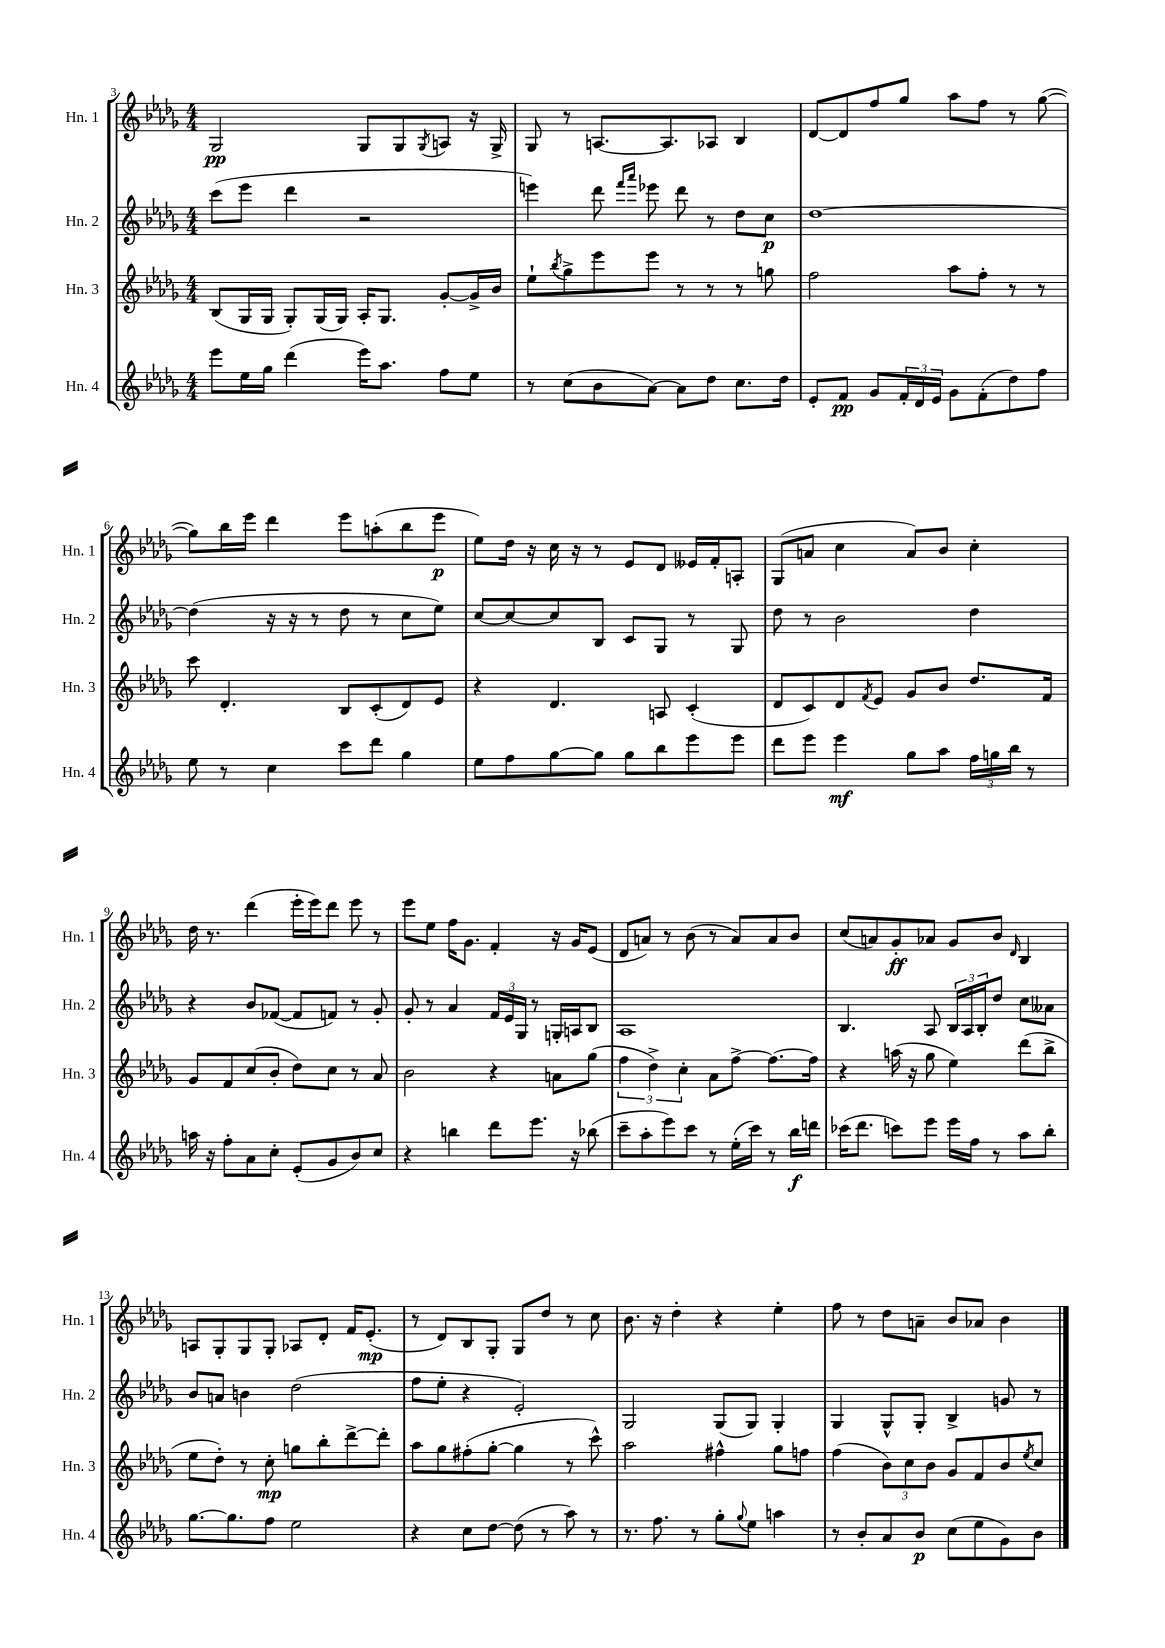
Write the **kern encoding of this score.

**kern	**kern	**kern	**kern
*staff4	*staff3	*staff2	*staff1
*clefG2	*clefG2	*clefG2	*clefG2
*k[b-e-a-d-g-]	*k[b-e-a-d-g-]	*k[b-e-a-d-g-]	*k[b-e-a-d-g-]
*M4/4	*M4/4	*M4/4	*M4/4
8eee-	(8B-	(8ccc	2G-
16ee-	16G-	8eee-	.
16gg-	16G-	.	.
(4ddd-	8G-')	4ddd-	.
.	(16G-	.	.
.	16G-)	.	.
16eee-)	16A-'	2r	8G-
8.aa-	8.G-	.	.
.	.	.	8G-
.	.	.	8qG-
8ff	[8g-'	.	8A
8ee-	16g-^]	.	16r
.	16b-	.	16G-^
=	=	=	=
8r	8ee-`	4eee)	8G-
.	8qbb-	.	.
(8cc	8gg-^	.	8r
8b-	8eee-	8ddd-	[8.A
.	.	16qqfff	.
.	.	16qqaaa-	.
[8a-)	8eee-	8eee-	.
.	.	.	8.A]
8a-]	8r	8ddd-	.
8dd-	8r	8r	8A-
8.cc	8r	8dd-	4B-
.	8gg	8cc	.
16dd-	.	.	.
=	=	=	=
8e-'	2ff	[1dd-	[8d-
8f	.	.	8d-]
8g-	.	.	8ff
24f'	.	.	8gg-
24d-	.	.	.
24e-	.	.	.
8g-	8aa-	.	8aa-
(8f'	8ff'	.	8ff
8dd-)	8r	.	8r
8ff	8r	.	([8gg-
=	=	=	=
8ee-	8ccc	(4dd-]	8gg-])
8r	4.d-'	.	16bb-
.	.	.	16eee-
4cc	.	16r	4ddd-
.	.	16r	.
.	.	8r	.
8ccc	8B-	8dd-	8eee-
8ddd-	(8c'	8r	(8aa'
4gg-	8d-)	8cc	8bb-
.	8e-	8ee-)	8eee-
=	=	=	=
8ee-	4r	[8cc	8ee-)
8ff	.	8cc_	16dd-
.	.	.	16r
[8gg-	4.d-	8cc]	16cc
.	.	.	16r
8gg-]	.	8B-	8r
8gg-	.	8c	8e-
8bb-	8A	8G-	8d-
8eee-	(4c'	8r	16e--
.	.	.	16f'
8eee-	.	8G-	8A'
=	=	=	=
8ddd-	8d-	8dd-	(8G-
8eee-	8c)	8r	8a
4eee-	8d-	2b-	4cc
.	8qf	.	.
.	8e-	.	.
8gg-	8g-	.	8a)
8aa-	8b-	.	8b-
24ff	8.dd-	4dd-	4cc'
24gg	.	.	.
24bb-	.	.	.
8r	.	.	.
.	16f	.	.
=	=	=	=
16aa	8g-	4r	16dd-
16r	.	.	8.r
8ff'	8f	.	.
8a-	(8cc	8b-	(4ddd-
8cc'	8b-'	([8f-	.
(8e-'	8dd-)	8f-]	16eee-'
.	.	.	16eee-)
8g-	8cc	8f)	8ddd-
8b-)	8r	8r	8eee-
8cc	8a-	8g-'	8r
=	=	=	=
4r	2b-	8g-'	8eee-
.	.	8r	8ee-
4bb	.	4a-	16ff
.	.	.	8.g-
8ddd-	4r	24f	4f'
.	.	24e-	.
.	.	24G-	.
8.eee-	.	8r	.
.	8a	16G'	16r
16r	.	16A	16g-
(8bb-	(8gg-	8B-	(8e-
=	=	=	=
8ccc~	6ff	1A-	8d-
8aa-'	.	.	8a)
.	6dd-^)	.	.
8eee-)	.	.	8r
.	6cc'	.	.
8ccc	.	.	(8b-
8r	8a-	.	8r
(16ee-'	[8ff^	.	8a)
16ccc)	.	.	.
8r	8.ff_	.	8a
16bb-	.	.	8b-
16ddd	16ff]	.	.
=	=	=	=
(16ccc-	4r	4.B-	(8cc
8.ddd-	.	.	.
.	.	.	8a)
8ccc)	(16aa	.	8g-'
.	16r	.	.
8eee-	8gg-	8A-	8a-
16eee-	4ee-)	24B-	8g-
.	.	24A-	.
16ff	.	.	.
.	.	24B-'	.
8r	.	8dd-	8b-
.	.	.	16qqd-
8aa-	(8ddd-	8cc	4B-
8bb-'	8bb-^	8a--	.
=	=	=	=
[8.gg-	8ee-	8b-	8A
.	8dd-')	8a	8G-'
8.gg-]	.	.	.
.	8r	4b	8G-
8ff	8cc'	.	8G-'
2ee-	8gg	(2dd-	8A-
.	8bb-'	.	8d-'
.	[8ddd-^	.	16f
.	.	.	(8.e-'
.	8ddd-']	.	.
=	=	=	=
4r	8aa-	8ff	8r
.	8gg-	8ee-'	8d-)
8cc	(8ff#'	4r	8B-
[8dd-	[8gg-'	.	8G-'
(8dd-]	4gg-]	2e-')	8G-
8r	.	.	8dd-
8aa-)	8r	.	8r
8r	8ccc^^)	.	8cc
=	=	=	=
8.r	2aa-	2G-	8.b-
8.ff	.	.	16r
.	.	.	4dd-'
8r	.	.	.
8gg-'	4ff#^^	(8G-	4r
8qqgg-	.	.	.
8ee-	.	8G-)	.
4aa	8gg-	4G-'	4ee-'
.	8ff	.	.
=	=	=	=
8r	(4ff	4G-	8ff
8b-'	.	.	8r
8a-	12b-)	8G-^^	8dd-
.	12cc	.	.
8b-	.	8G-'	8a~
.	12b-	.	.
(8cc	8g-	4B-^	8b-
8ee-	8f	.	8a-
8g-)	8b-	8g	4b-
.	8qee-	.	.
8b-	8cc	8r	.
==	==	==	==
*-	*-	*-	*-
